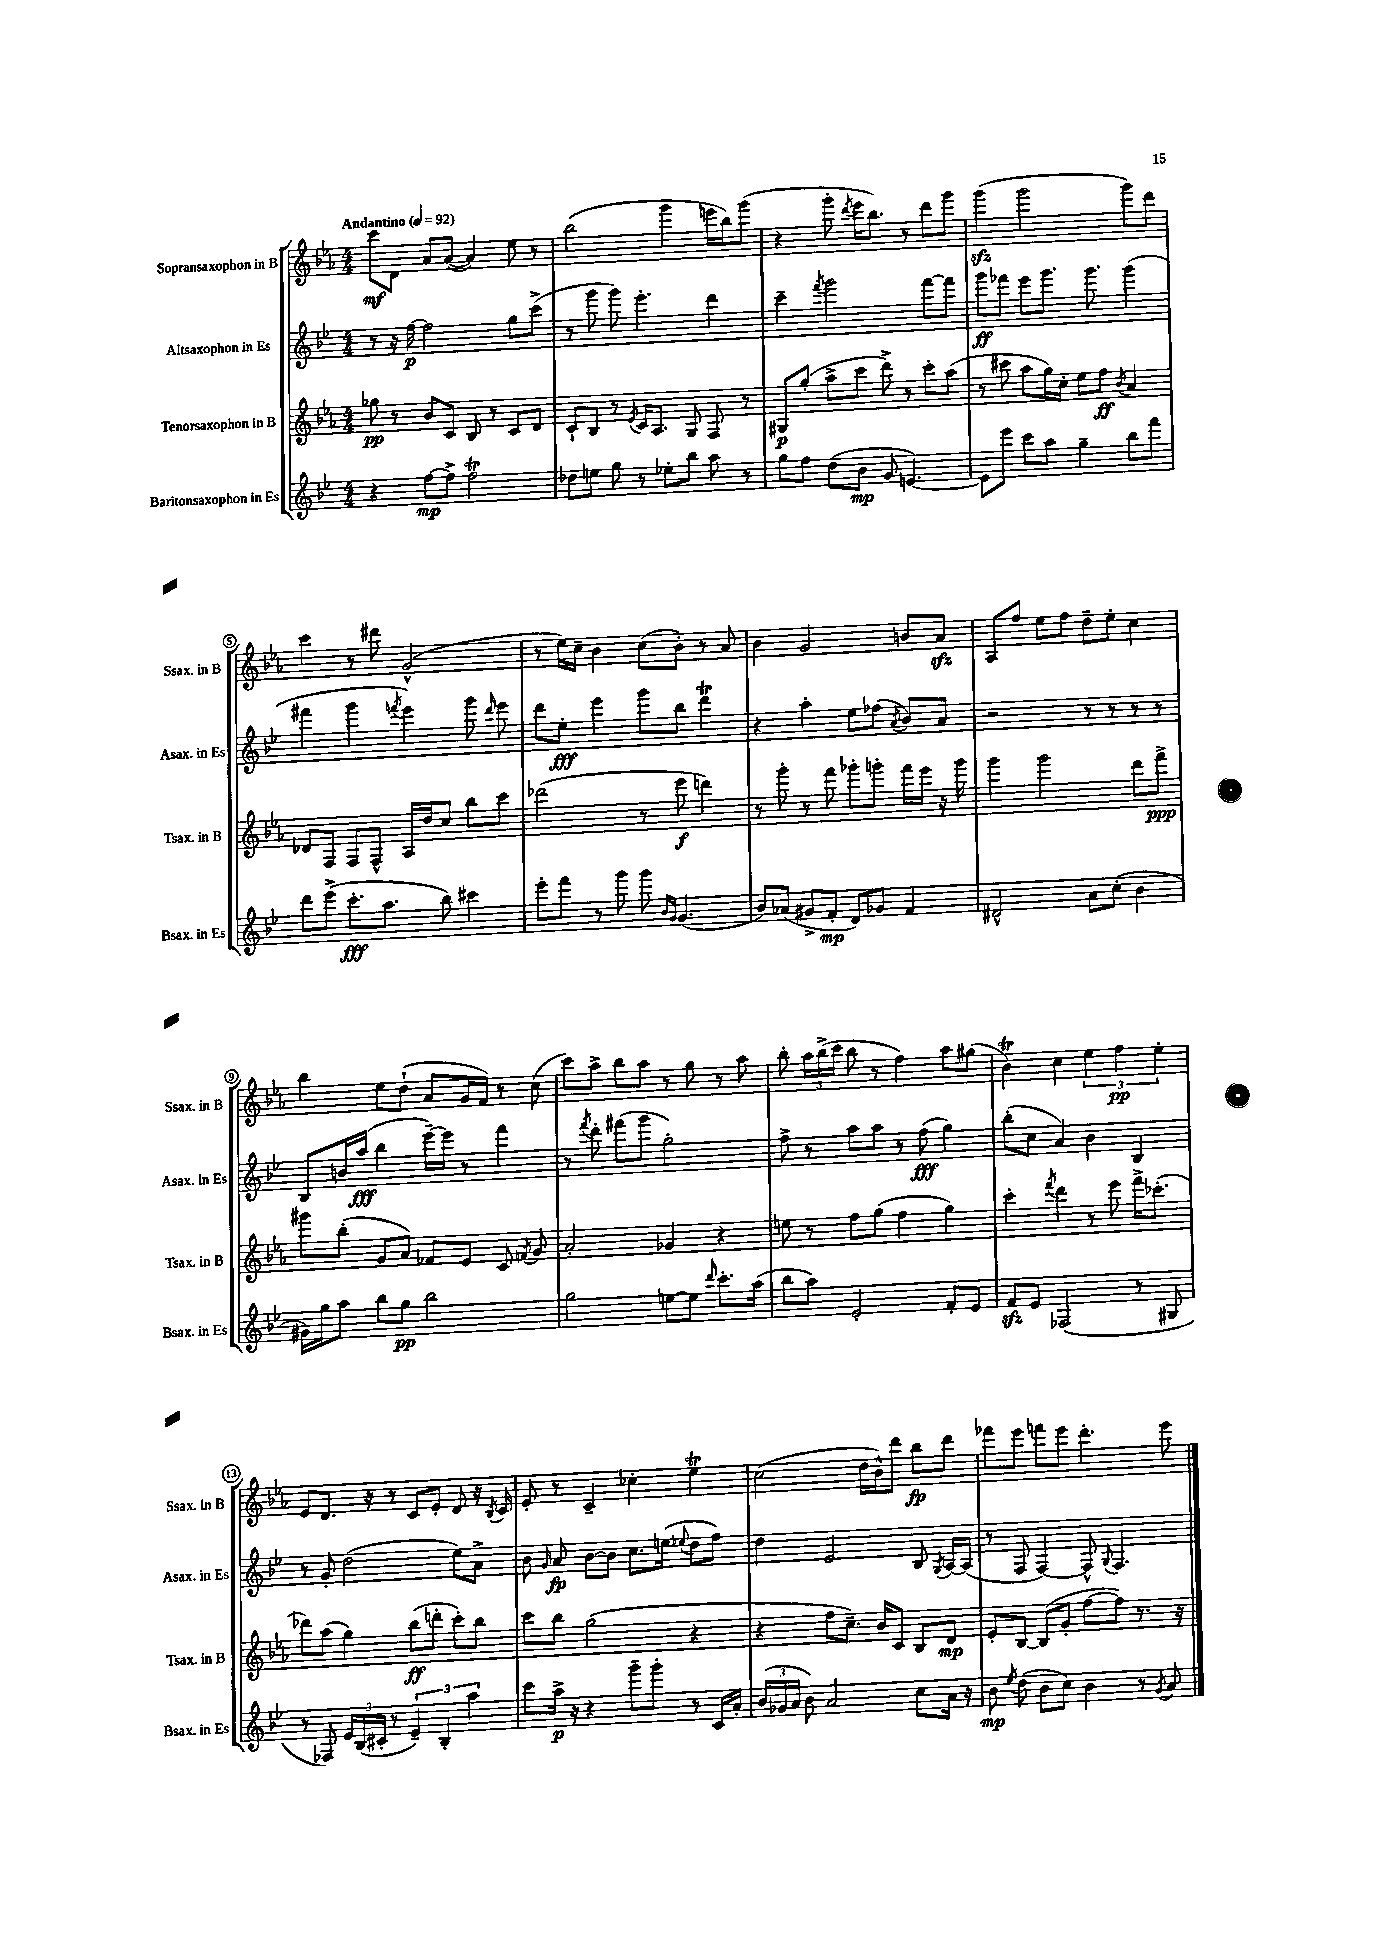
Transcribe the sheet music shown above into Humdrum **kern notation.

**kern	**dynam	**kern	**dynam	**kern	**dynam	**kern	**dynam
*part4	*part4	*part3	*part3	*part2	*part2	*part1	*part1
*staff4	*staff4	*staff3	*staff3	*staff2	*staff2	*staff1	*staff1
*I"Baritonsaxophon in Es	*	*I"Tenorsaxophon in B	*	*I"Altsaxophon in Es	*	*I"Sopransaxophon in B	*
*I'Bsax. in Es	*	*I'Tsax. in B	*	*I'Asax. in Es	*	*I'Ssax. in B	*
*clefG2	*	*clefG2	*	*clefG2	*	*clefG2	*
*k[b-e-]	*	*k[b-e-a-]	*	*k[b-e-]	*	*k[b-e-a-]	*
*M4/4	*	*M4/4	*	*M4/4	*	*M4/4	*
*MM92	*	*MM92	*	*MM92	*	*MM92	*
=1	=1	=1	=1	=1	=1	=1	=1
!	!	!	!	!	!	!LO:TX:a:B:t=Andantino	!
4r	.	8gg-X\	pp	8r	.	8ccc\L	mf
.	.	8r	.	16r	.	8d\J	.
.	.	.	.	[16ff\	p	.	.
[8ff\L	mp	8b-/L	.	2ff\]	.	8a-/L	.
8ff^\J]	.	8c/J	.	.	.	([8a-/J	.
2ffT\	.	8B-/	.	.	.	4a-/])	.
.	.	8r	.	.	.	.	.
.	.	8c/L	.	8gg\L	.	8ee-\	.
.	.	8d/J	.	(8ccc^\J	.	8r	.
=2	=2	=2	=2	=2	=2	=2	=2
8dd-X\L	.	8c`/L	.	8r	.	(2bb-\	.
8een\J	.	8B-/J	.	8ggg\	.	.	.
8gg\	.	8r	.	8ggg\)	.	.	.
.	.	8qe-/	.	.	.	.	.
8r	.	16c/KL	.	4.eee-'\	.	.	.
.	.	8.A-/J	.	.	.	.	.
8ee-X'\L	.	.	.	.	.	4ggg\	.
8bb-\J	.	8G/	.	.	.	.	.
8aa\	.	8F/	.	4ddd\	.	16eeen\LL	.
.	.	.	.	.	.	16bb-\J)	.
8r	.	8r	.	.	.	(8ggg\J	.
=3	=3	=3	=3	=3	=3	=3	=3
8gg\L	.	8G#X/L	p	4ccc~\	.	4r	.
8ff\J	.	(8gg'/J	.	.	.	.	.
.	.	.	.	8qfff/	.	.	.
(8dd\L	.	8aa-^\L	.	2ggg\	.	8ggg'\	.
.	.	.	.	.	.	8qddd/	.
8b-\J	mp	8ccc\J	.	.	.	16eee-\KL	.
.	.	.	.	.	.	8.bb-\J)	.
8g/	.	8ddd^\)	.	.	.	.	.
[4.en/)	.	8r	.	.	.	8r	.
.	.	8ccc'\L	.	[8fff\L	.	8ddd\L	.
.	.	(8aa-\J	.	8fff\J]	.	8ggg\J	.
=4	=4	=4	=4	=4	=4	=4	=4
8e\L]	.	8r	.	8ggg\L	ff	(4gggzz\	.
8eee-\J	.	8ccc#X\	.	8fff-X\J	.	.	.
8ccc\L	.	8aa-\L	.	8eee-\L	.	2ggg\	.
8aa\J	.	16gg\L)	.	8.ggg\J	.	.	.
.	.	16cc'\JJ	.	.	.	.	.
4gg~\	.	8ee-\L	.	.	.	.	.
.	.	.	.	8.ggg\	.	.	.
.	.	8ff\J	ff	.	.	.	.
.	.	8qb-/	.	.	.	.	.
8bb-\L	.	4a-/	.	(4ggg\	.	8ggg\L)	.
8fff\J	.	.	.	.	.	8ddd\J	.
!!LO:LB:g=z
=5	=5	=5	=5	=5	=5	=5	=5
8ddd\L	.	8d-X/L	.	4fff#X\	.	4ccc\	.
(8eee-^\J	.	8F/J	.	.	.	.	.
8.ccc'\L	fff	8F/L	.	4ggg\	.	8r	.
.	.	8F^^/J	.	.	.	8ddd#X\	.
8.aa\J	.	.	.	.	.	.	.
.	.	.	.	8qfffn/	.	.	.
.	.	16A-/LL	.	4eee-\)	.	(2g^^/	.
.	.	16dd/J	.	.	.	.	.
8bb-\)	.	8cc/J	.	.	.	.	.
4ccc#X\	.	8bb-\L	.	8ggg\	.	.	.
.	.	.	.	16qqddd/	.	.	.
.	.	8ccc\J	.	8eee-\	.	.	.
=6	=6	=6	=6	=6	=6	=6	=6
8eee-'\L	.	(2ddd-X\	.	8ddd\L	.	8r	.
8fff\J	.	.	.	8ee-'\J	fff	16ee-\LL)	.
.	.	.	.	.	.	16cc~\JJ	.
8r	.	.	.	4eee-\	.	4b-\	.
8ggg\	.	.	.	.	.	.	.
8ggg\	.	8r	.	8ggg\L	.	(8cc\L	.
16qqb-/LL	.	.	.	.	.	.	.
16qqg/JJ	.	.	.	.	.	.	.
(4.g/	.	8eee-\	f	8bb-\J	.	8b-'\J)	.
.	.	4dddn\)	.	4dddt\	.	8r	.
.	.	.	.	.	.	8a-/	.
=7	=7	=7	=7	=7	=7	=7	=7
8b-/L)	.	8r	.	4r	.	4b-\	.
(8a-X/J	.	8ggg'\	.	.	.	.	.
8g#X^/L	.	8r	.	4aa'\	.	2g/	.
8f'/J	mp	8fff\	.	.	.	.	.
8d/L)	.	8ggg-X'\L	.	8ee-\L	.	.	.
8g-X/J	.	8gggn'\J	.	(8ff-X\J	.	.	.
.	.	.	.	8qa/	.	.	.
4f/	.	16fff\LL	.	8b-/L)	.	8bn/L	.
.	.	16eee-\JJ	.	.	.	.	.
.	.	16r	.	8a/J	.	8a-zz/J	.
.	.	16ggg\	.	.	.	.	.
=8	=8	=8	=8	=8	=8	=8	=8
2d#X^^/	.	4ggg\	.	2r	.	8A-/L	.
.	.	.	.	.	.	8ff/J	.
.	.	2ggg\	.	.	.	8ee-\L	.
.	.	.	.	.	.	8ff\J	.
8a\L	.	.	.	8r	.	8dd~\L	.
(8cc'\J	.	.	.	8r	.	8ee-'\J	.
4b-\	.	8ddd\L	.	8r	.	4cc\	.
.	.	8fff^\J	ppp	8r	.	.	.
!!LO:LB:g=z
=9	=9	=9	=9	=9	=9	=9	=9
16g#X\LL)	.	8ggg#X\L	.	8B-/L	.	4bb-\	.
16gg\J	.	.	.	.	.	.	.
8aa\J	.	(8bb-'\J	.	16bn/L	.	.	.
.	.	.	.	(16aa/JJ	fff	.	.
8bb-\L	.	8g/L	.	4bb-\	.	8ee-\L	.
8gg\J	pp	8a-/J)	.	.	.	(8dd`\J	.
2bb-\	.	8f-X/L	.	[16eee-~\LL)	.	8a-/L	.
.	.	.	.	16eee-\JJ]	.	.	.
.	.	8e-/J	.	8r	.	16g/L	.
.	.	.	.	.	.	16f/JJ)	.
.	.	8c/	.	4fff\	.	8r	.
.	.	8qfn/	.	.	.	.	.
.	.	8g/	.	.	.	(8cc\	.
=10	=10	=10	=10	=10	=10	=10	=10
2gg\	.	2a-'/	.	8r	.	8ccc\L)	.
.	.	.	.	8qfff/	.	.	.
.	.	.	.	8ddd'\	.	8aa-^\J	.
.	.	.	.	(8fff#X\L	.	8bb-\L	.
.	.	.	.	8ggg\J	.	8aa-\J	.
[8een\L	.	4g-X/	.	2gg'\)	.	8r	.
8ee\J]	.	.	.	.	.	8gg\	.
16qqddd/	.	.	.	.	.	.	.
8.ccc'\L	.	4r	.	.	.	8r	.
.	.	.	.	.	.	8aa-\	.
(16aa\Jk	.	.	.	.	.	.	.
=11	=11	=11	=11	=11	=11	=11	=11
8bb-\L	.	8een\	.	8ff^\	.	8bb-'\	.
8aa\J)	.	8r	.	8r	.	24aa-\LL	.
.	.	.	.	.	.	(24bb-^\	.
.	.	.	.	.	.	24ccc\JJ	.
2e-'/	.	8ff\L	.	8aa\L	.	8bb-\	.
.	.	(8gg\J	.	8aa\J	.	8r	.
.	.	4ff\	.	8r	.	4ff\)	.
.	.	.	.	(8ff\	fff	.	.
8f'/L	.	4gg\)	.	4gg\)	.	8aa-\L	.
8e-/J	.	.	.	.	.	(8gg#X\J	.
=12	=12	=12	=12	=12	=12	=12	=12
8fzz/L	.	4ccc'\	.	(8bb-'\L	.	4b-T\)	.
8e-/J	.	.	.	8cc\J	.	.	.
.	.	8qfff/	.	.	.	.	.
(2F-X/	.	4ddd\	.	4a/)	.	4cc\	.
.	.	8r	.	4b-\	.	6ee-\	.
.	.	8eee-\	.	.	.	.	.
.	.	.	.	.	.	6ff\	pp
8r	.	16fff^\KL	.	4B-/	.	.	.
.	.	(8.ccc-X'\J	.	.	.	.	.
.	.	.	.	.	.	6ee-'\	.
8G#X/	.	.	.	.	.	.	.
!!LO:LB:g=z
=13	=13	=13	=13	=13	=13	=13	=13
8r	.	8ddd-X\L)	.	8r	.	8e-/L	.
8F-X/)	.	(8aa-\J	.	8g'/	.	8.d/J	.
24e-/LL	.	4gg\)	.	(2dd\	.	.	.
(24B-/	.	.	.	.	.	.	.
.	.	.	.	.	.	16r	.
24c#X'/JJ	.	.	.	.	.	.	.
8r	.	.	.	.	.	8r	.
6e-~/)	.	(8bb-\L	ff	.	.	8c/L	.
.	.	8dddn'\J	.	.	.	8e-'/J	.
6B-'/	.	.	.	.	.	.	.
.	.	8ccc'\L)	.	8ee-\L)	.	8d/	.
6aa\	.	.	.	.	.	.	.
.	.	8bb-\J	.	8a^\J	.	16r	.
.	.	.	.	.	.	8qB-/	.
.	.	.	.	.	.	16c/	.
=14	=14	=14	=14	=14	=14	=14	=14
8ccc\L	.	8ccc\L	.	8b-\	.	8e-'/	.
.	.	.	.	16qqg/	.	.	.
16aa^\Jk	p	8bb-\J	.	8a/	fp	8r	.
16r	.	.	.	.	.	.	.
4r	.	(2gg\	.	[8b-\L	.	4c~/	.
.	.	.	.	8b-\J]	.	.	.
8ggg~\L	.	.	.	8.cc\L	.	4cc-X'\	.
8ggg'\J	.	.	.	.	.	.	.
.	.	.	.	(16een\Jk	.	.	.
.	.	.	.	8qqee-X/	.	.	.
8r	.	4r	.	8dd\L	.	4ee-T\	.
16c/LL	.	.	.	8ff\J)	.	.	.
16a'/JJ	.	.	.	.	.	.	.
=15	=15	=15	=15	=15	=15	=15	=15
(24b-/LL	.	4r	.	4dd\	.	(2cc\	.
24g-X/	.	.	.	.	.	.	.
24a/JJ	.	.	.	.	.	.	.
8b-\)	.	.	.	.	.	.	.
2a/	.	8ff\L	.	2e-/	.	.	.
.	.	8.cc~\J)	.	.	.	.	.
.	.	.	.	.	.	16dd\LL	.
.	.	16b-/KL	.	.	.	16b-^^\J)	.
.	.	8c/J	.	.	.	8ddd\J	.
8cc\L	.	8B-/L	.	8B-/	.	8bb-\L	fp
.	.	.	.	8qG/	.	.	.
16a\Jk	.	8d/J	mp	[16A/LL	.	8ddd\J	.
16r	.	.	.	(16A/JJ]	.	.	.
=16	=16	=16	=16	=16	=16	=16	=16
8b-\	mp	8e-'/L	.	8r	.	8fff-X\L	.
8qee-/	.	.	.	.	.	.	.
(8dd\	.	[8B-/J	.	8F/	.	8eee-\J	.
8b-\L	.	(8B-/L]	.	[4F/)	.	8fffn\L	.
8cc\J)	.	8g'/J	.	.	.	8eee-\J	.
4b-\	.	[8ff\L	.	8F^^/]	.	4.ddd'\	.
.	.	.	.	8qqG/	.	.	.
.	.	8ff\J])	.	4.F/	.	.	.
8r	.	8.r	.	.	.	.	.
8qg/	.	.	.	.	.	.	.
8a/	.	.	.	.	.	8eee-\	.
.	.	16r	.	.	.	.	.
==	==	==	==	==	==	==	==
*-	*-	*-	*-	*-	*-	*-	*-
